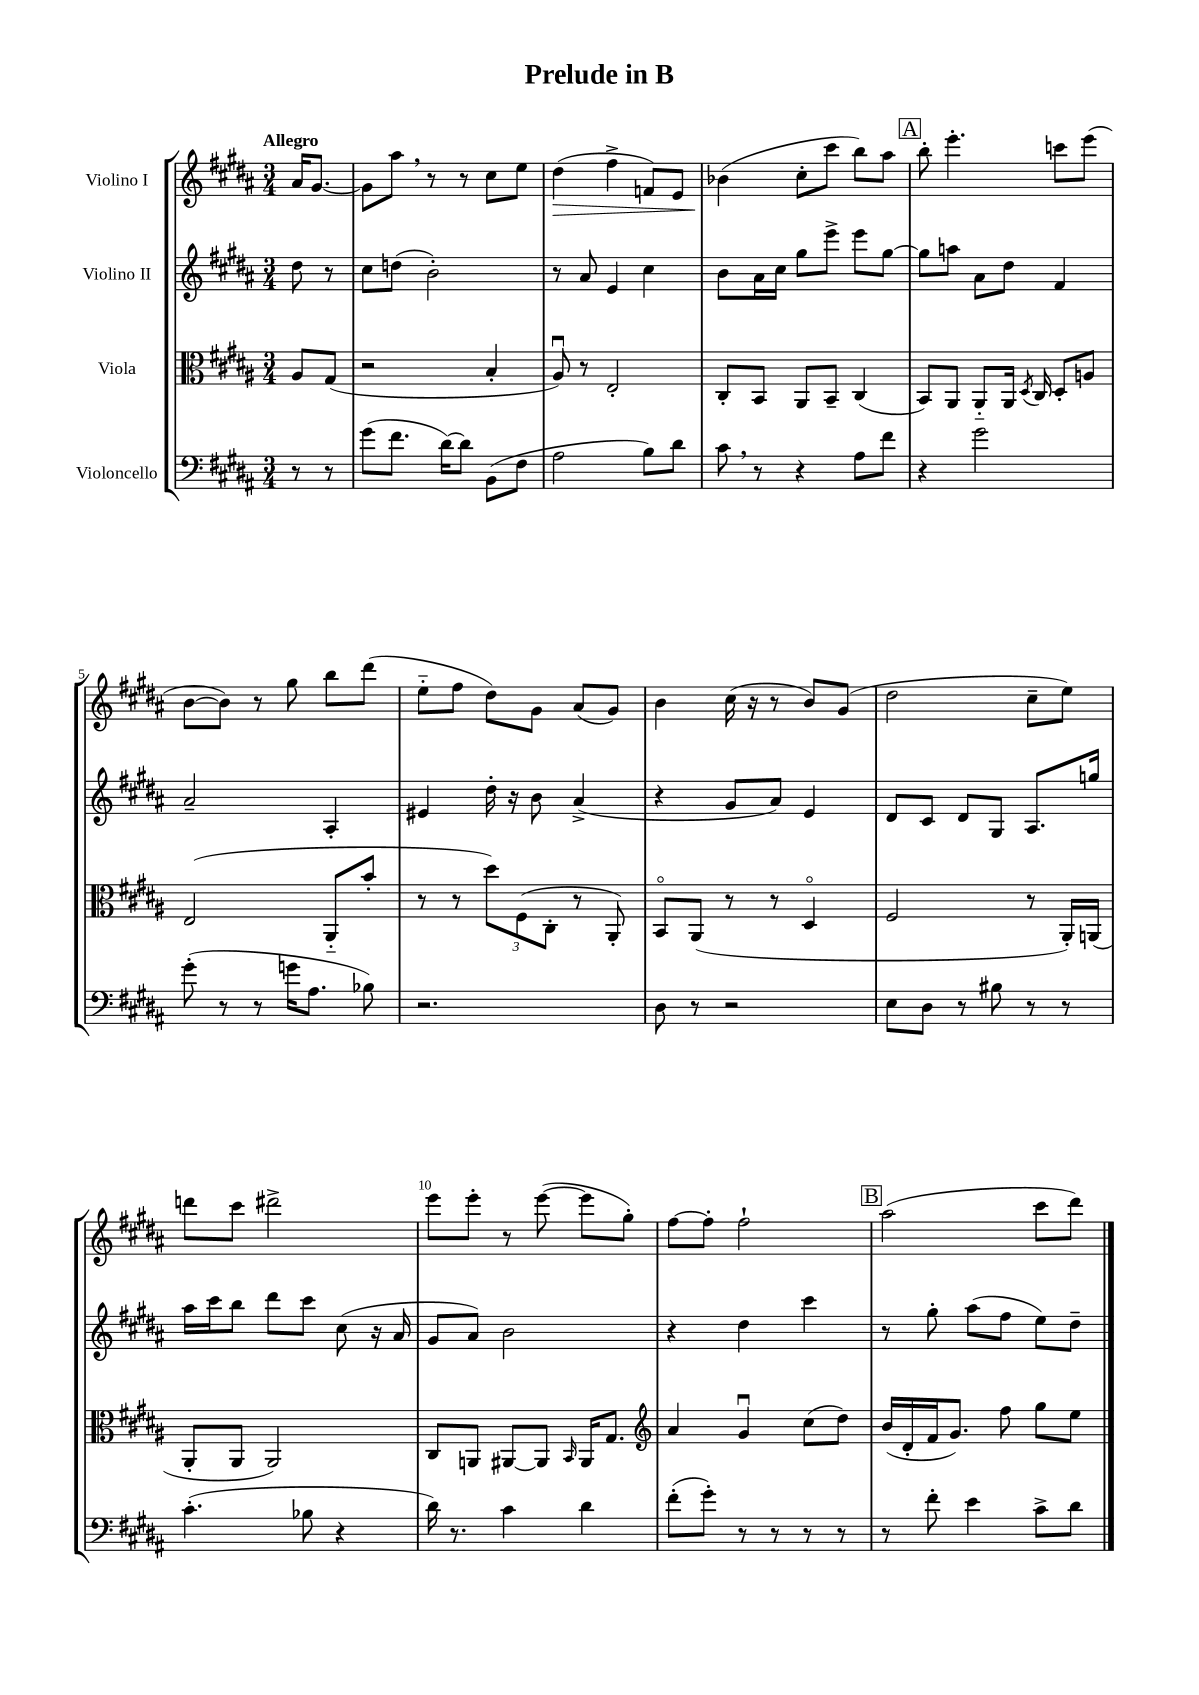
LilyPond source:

\header { title = "Prelude in B" }
<<
\new StaffGroup <<
\new Staff = "s0" \with { instrumentName = "Violino I" } {
    \clef treble \key b \major \numericTimeSignature \time 3/4 \partial 4 \tempo "Allegro"
    \autoBeamOff ais'16[ gis'8.]~ |
    gis'8[ ais''8] \breathe r8 r8 cis''8[ e''8] |
    dis''4\>( fis''4-> f'8[) e'8] |
    bes'4\!( cis''8[-. cis'''8] b''8[) ais''8] |
    \mark \markup { \box "A" } b''8-. e'''4.-. c'''8[ e'''8]( |
    b'8[~ b'8]) r8 gis''8 b''8[ dis'''8]( |
    e''8[-_ fis''8] dis''8[) gis'8] ais'8[( gis'8]) |
    b'4 cis''16( r16 r8 b'8[) gis'8]( |
    dis''2 cis''8[-- e''8]) |
    d'''8[ cis'''8] dis'''2-> |
    e'''8[ e'''8]-. r8 e'''8~( e'''8[ gis''8]-.) |
    fis''8[~ fis''8]-. fis''2-! |
    \mark \markup { \box "B" } ais''2( cis'''8[ dis'''8]) \bar "|." |
}
\new Staff = "s1" \with { instrumentName = "Violino II" } {
    \clef treble \key b \major \numericTimeSignature \time 3/4 \partial 4
    \autoBeamOff dis''8 r8 |
    cis''8[ d''8]( b'2-.) |
    r8 ais'8 e'4 cis''4 |
    b'8[ ais'16 cis''16] gis''8[ e'''8]-> e'''8[ gis''8]~ |
    \mark \markup { \box "A" } gis''8[ a''8] ais'8[ dis''8] fis'4 |
    ais'2-- ais4-. |
    eis'4 dis''16-. r16 b'8 ais'4->( |
    r4 gis'8[ ais'8]) e'4 |
    dis'8[ cis'8] dis'8[ gis8] ais8.[ g''16] |
    ais''16[ cis'''16 b''8] dis'''8[ cis'''8] cis''8( r16 ais'16 |
    gis'8[ ais'8]) b'2 |
    r4 dis''4 cis'''4 |
    \mark \markup { \box "B" } r8 gis''8-. ais''8[( fis''8] e''8[) dis''8]-- \bar "|." |
}
\new Staff = "s2" \with { instrumentName = "Viola" } {
    \clef alto \key b \major \numericTimeSignature \time 3/4 \partial 4
    \autoBeamOff ais8[ gis8]( |
    r2 b4-. |
    ais8\downbow) r8 e2-. |
    cis8[-. b,8] ais,8[ b,8]-- cis4( |
    \mark \markup { \box "A" } b,8[) ais,8] ais,8[-_ ais,16] \acciaccatura { dis8 } cis16 dis8[-. a8] |
    e2( ais,8[-_ b'8]-. |
    r8 r8 \tuplet 3/2 { dis''8[) fis8( cis8]-. } r8 ais,8-.) |
    b,8[\flageolet ais,8]( r8 r8 dis4\flageolet |
    fis2 r8 ais,16[-.) a,16]( |
    ais,8[-. ais,8] ais,2) |
    cis8[ a,8] ais,8[~ ais,8] \grace { b,16 } ais,16[ gis8.] |
    \clef treble ais'4 gis'4\downbow cis''8[( dis''8]) |
    \mark \markup { \box "B" } b'16[( dis'16-. fis'16 gis'8.]) fis''8 gis''8[ e''8] \bar "|." |
}
\new Staff = "s3" \with { instrumentName = "Violoncello" } {
    \clef bass \key b \major \numericTimeSignature \time 3/4 \partial 4
    \autoBeamOff r8 r8 |
    gis'8[( fis'8.] dis'16[~) dis'8] b,8[( fis8] |
    ais2 b8[) dis'8] |
    cis'8 \breathe r8 r4 ais8[ fis'8] |
    \mark \markup { \box "A" } r4 gis'2 |
    gis'8-.( r8 r8 g'16[ ais8.] bes8) |
    r2. |
    dis8 r8 r2 |
    e8[ dis8] r8 bis8 r8 r8 |
    cis'4.-.( bes8 r4 |
    dis'16) r8. cis'4 dis'4 |
    fis'8[-.( gis'8]-.) r8 r8 r8 r8 |
    \mark \markup { \box "B" } r8 fis'8-. e'4 cis'8[-> dis'8] \bar "|." |
}
>>
>>
\layout { \context { \Score \override BarNumber.break-visibility = ##(#f #t #t) barNumberVisibility = #(every-nth-bar-number-visible 5) } }
